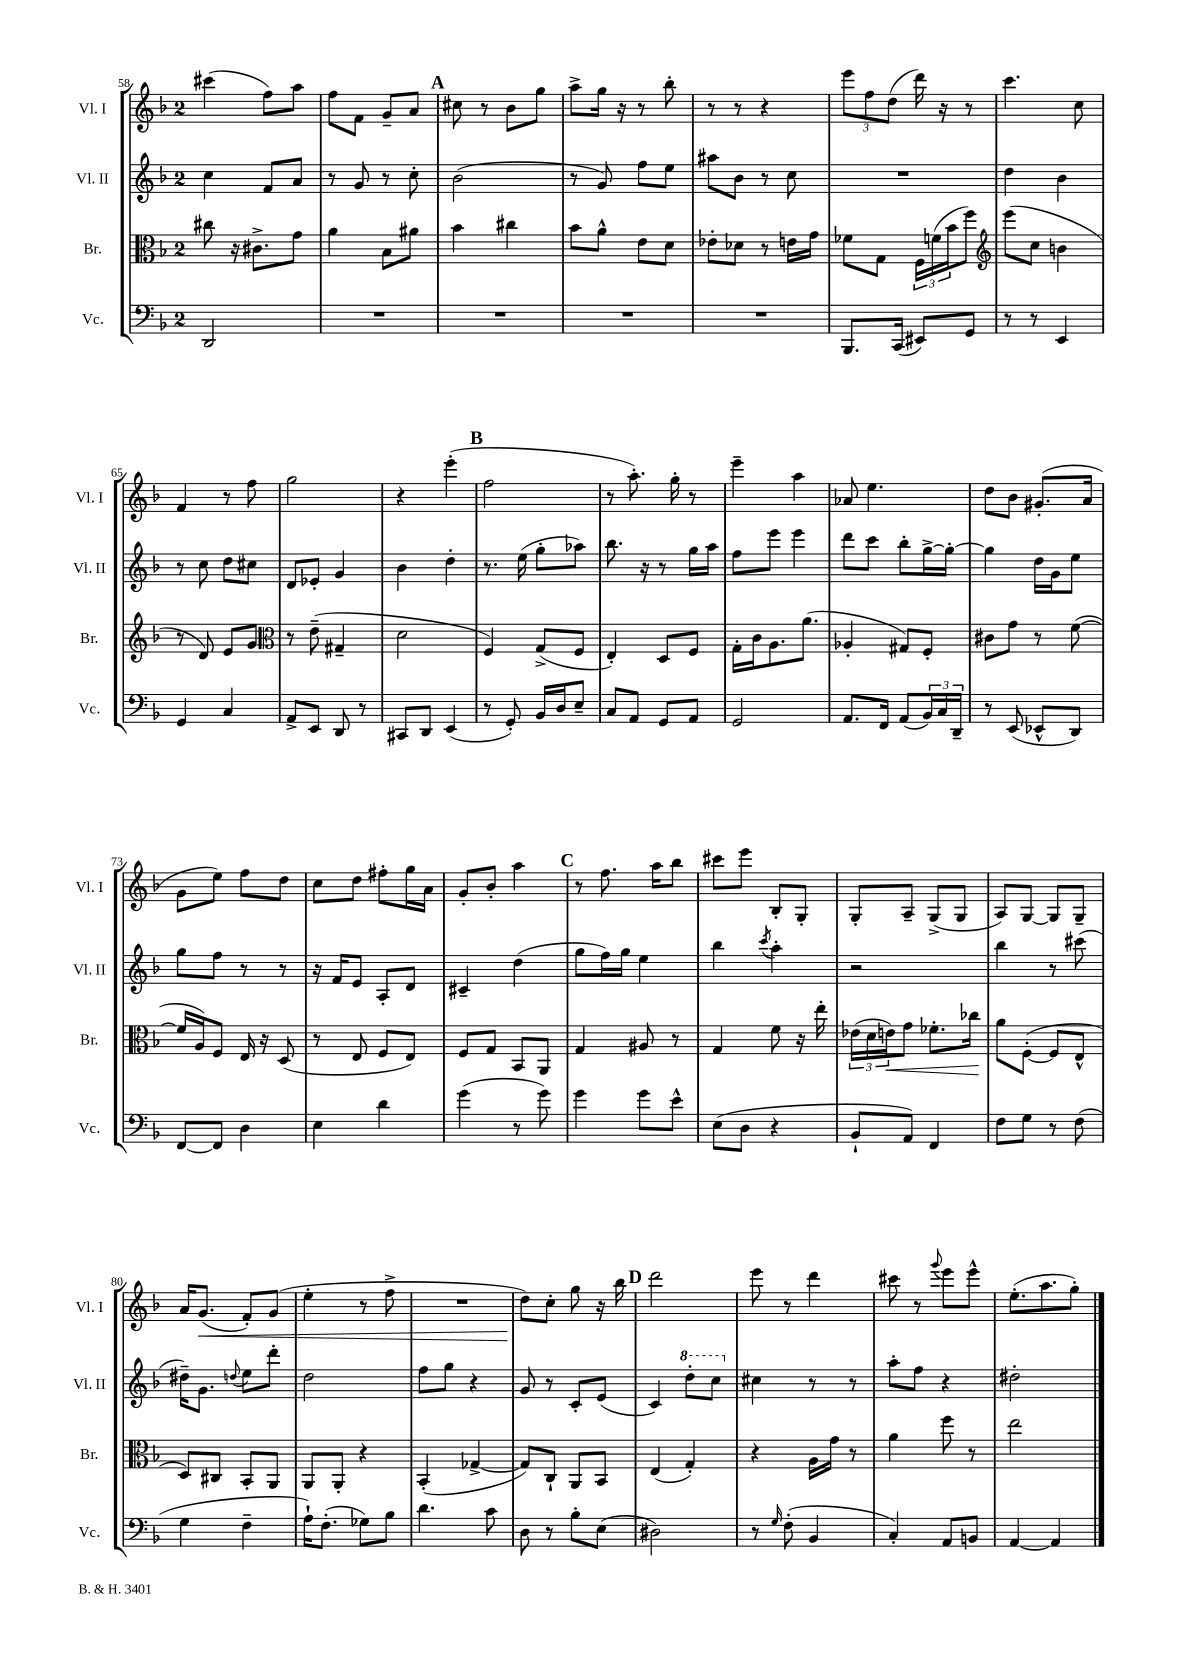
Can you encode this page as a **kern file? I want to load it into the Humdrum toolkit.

**kern	**kern	**kern	**kern
*staff4	*staff3	*staff2	*staff1
*clefF4	*clefC3	*clefG2	*clefG2
*k[b-]	*k[b-]	*k[b-]	*k[b-]
*M2/4	*M2/4	*M2/4	*M2/4
2DD/	8cc#\	4cc\	(4ccc#\
.	16r	.	.
.	8.c#^\L	.	.
.	.	8f/L	8ff\L)
.	8g\J	8a/J	8aa\J
=	=	=	=
2r	4a\	8r	8ff\L
.	.	8g/	8f\J
.	8B-\L	8r	8g~/L
.	8a#\J	8cc'\	8a/J
=	=	=	=
2r	4b-\	(2b-\	8cc#\
.	.	.	8r
.	4cc#\	.	8b-\L
.	.	.	8gg\J
=	=	=	=
2r	8b-\L	8r	8aa^\L
.	8a^^\J	8g/)	16gg\Jk
.	.	.	16r
.	8e\L	8ff\L	8r
.	8d\J	8ee\J	8bb-'\
=	=	=	=
2r	8e-'\L	8aa#\L	8r
.	8d-\J	8b-\J	8r
.	8r	8r	4r
.	16e\LL	8cc\	.
.	16g\JJ	.	.
=	=	=	=
8.BBB-/L	8f-\L	2r	12eee\L
.	.	.	12ff\
.	8G\J	.	.
.	.	.	(12dd\J
(16CC/Jk	.	.	.
8EE#/L)	24F\LL	.	16ddd\)
.	(24f\	.	.
.	.	.	16r
.	24b-\J	.	.
8GG/J	8ff\J)	.	8r
=	=	=	=
*	*clefG2	*	*
8r	(8eee\L	4dd\	4.ccc\
8r	8cc\J	.	.
4EE/	4b\	4b-\	.
.	.	.	8cc\
=	=	=	=
4GG/	8r	8r	4f/
.	8d/)	8cc\	.
4C/	8e/L	8dd\L	8r
.	8g/J	8cc#\J	8ff\
=	=	=	=
*	*clefC3	*	*
8AA^/L	8r	8d/L	2gg\
8EE/J	(8e~\	8e-'/J	.
8DD/	4G#~/	4g/	.
8r	.	.	.
=	=	=	=
8CC#/L	2d\	4b-\	4r
8DD/J	.	.	.
(4EE/	.	4dd'\	(4eee'\
=	=	=	=
8r	4F/)	8.r	2ff\
8GG'/)	.	.	.
.	.	(16ee\	.
16BB-/LL	(8G^/L	8gg'\L	.
16D/J	.	.	.
8E~/J	8F/J	8aa-\J)	.
=	=	=	=
8C/L	4E'/)	8.bb-\	8r
8AA/J	.	.	8.aa'\)
.	.	16r	.
8GG/L	8D/L	8r	.
.	.	.	16gg'\
8AA/J	8F/J	16gg\LL	8r
.	.	16aa\JJ	.
=	=	=	=
2GG/	16G'\LL	8ff\L	4eee~\
.	16c\J	.	.
.	8.A\	8eee\J	.
.	.	4eee\	4aa\
.	(8.a\J	.	.
=	=	=	=
8.AA/L	4A-'/	8ddd\L	8a-/
.	.	8ccc\J	4.ee\
16FF/Jk	.	.	.
(8AA/L	8G#/L)	8bb-'\L	.
24BB-/L)	8F'/J	[16gg^\L	.
24C/	.	.	.
.	.	16gg'\_JJ	.
24DD~/JJ	.	.	.
=	=	=	=
8r	8c#\L	4gg\]	8dd\L
(8EE/	8g\J	.	8b-\J
8EE-^^/L	8r	16dd\LL	(8.g#'/L
.	.	16g\J	.
8DD/J)	([8f\	8ee\J	.
.	.	.	16a/Jk
=	=	=	=
[8FF/L	16f/]LL	8gg\L	8g\L
.	16A/J)	.	.
8FF/]J	8F/J	8ff\J	8ee\J)
4D\	16E/	8r	8ff\L
.	16r	.	.
.	(8D/	8r	8dd\J
=	=	=	=
4E\	8r	16r	8cc\L
.	.	16f/LK	.
.	8E/	8e/J	8dd\J
4d\	8F/L	8A'/L	8ff#'\L
.	8E/J)	8d/J	16gg\L
.	.	.	16a\JJ
=	=	=	=
(4g\	8F/L	4c#~/	8g'/L
.	8G/J	.	8b-'/J
8r	8BB-/L	(4dd\	4aa\
8g\)	8AA/J	.	.
=	=	=	=
4g\	4G/	8gg\L	8r
.	.	16ff\L)	8.ff\
.	.	16gg\JJ	.
8g\L	8A#/	4ee\	.
.	.	.	16aa\LK
8e^^\J	8r	.	8bb-\J
=	=	=	=
(8E\L	4G/	4bb-\	8ccc#\L
8D\J	.	.	8eee\J
.	.	8qccc/	.
4r	8f\	4aa'\	8B-'/L
.	16r	.	8G'/J
.	16ee'\	.	.
=	=	=	=
8BB-`/L	(24e-\LL	2r	8G'/L
.	24d\	.	.
.	24e\J)	.	.
8AA/J)	8g\J	.	8A~/J
4FF/	8.f-'\L	.	(8G^/L
.	.	.	8G/J
.	16cc-\Jk	.	.
=	=	=	=
8F\L	8a\L	4bb-\	8A/L)
8G\J	([8F'\J	.	[8G/J
8r	8F/]L	8r	8G/]L
(8F\	8E^^/J	(8ccc#\	8G~/J
=	=	=	=
4G\	8D/L)	16dd#~\LK)	16a/LK
.	.	8.g\J	(8.g/J
.	8C#/J	.	.
.	.	8qqdd/	.
4F~\	8BB-'/L	8ee\L	8f'/L)
.	8AA/J	8ddd'\J	(8g/J
=	=	=	=
16A`\LK)	8AA/L	2dd\	4ee'\
(8.F'\J	.	.	.
.	8AA'/J	.	.
8G-\L)	4r	.	8r
8B-\J	.	.	8ff^\
=	=	=	=
4.d\	(4BB-'/	8ff\L	2r
.	.	8gg\J	.
.	[4G-^/	4r	.
8c\	.	.	.
=	=	=	=
8D\	8G-/]L)	8g/	8dd\L)
8r	8C`/J	8r	8cc'\J
8B-'\L	8AA/L	8c'/L	8gg\
(8E\J	8BB-/J	(8e/J	16r
.	.	.	16bb-\
=	=	=	=
2D#\)	(4E/	4c/)	2ddd\
.	4G'/)	8ddd'\L	.
.	.	8ccc\J	.
=	=	=	=
8r	4r	4cc#\	8eee\
16qqG/	.	.	.
(8F'\	.	.	8r
4BB-/	16A\LL	8r	4ddd\
.	16g\JJ	.	.
.	8r	8r	.
=	=	=	=
4C'/)	4a\	8aa'\L	8ccc#\
.	.	8ff\J	8r
.	.	.	8qqggg/
8AA/L	8ff\	4r	8eee\L
8BB/J	8r	.	8eee^^\J
=	=	=	=
[4AA/	2ee\	2dd#'\	(8.ee'\L
.	.	.	8.aa\
4AA/]	.	.	.
.	.	.	8gg'\J)
==	==	==	==
*-	*-	*-	*-
